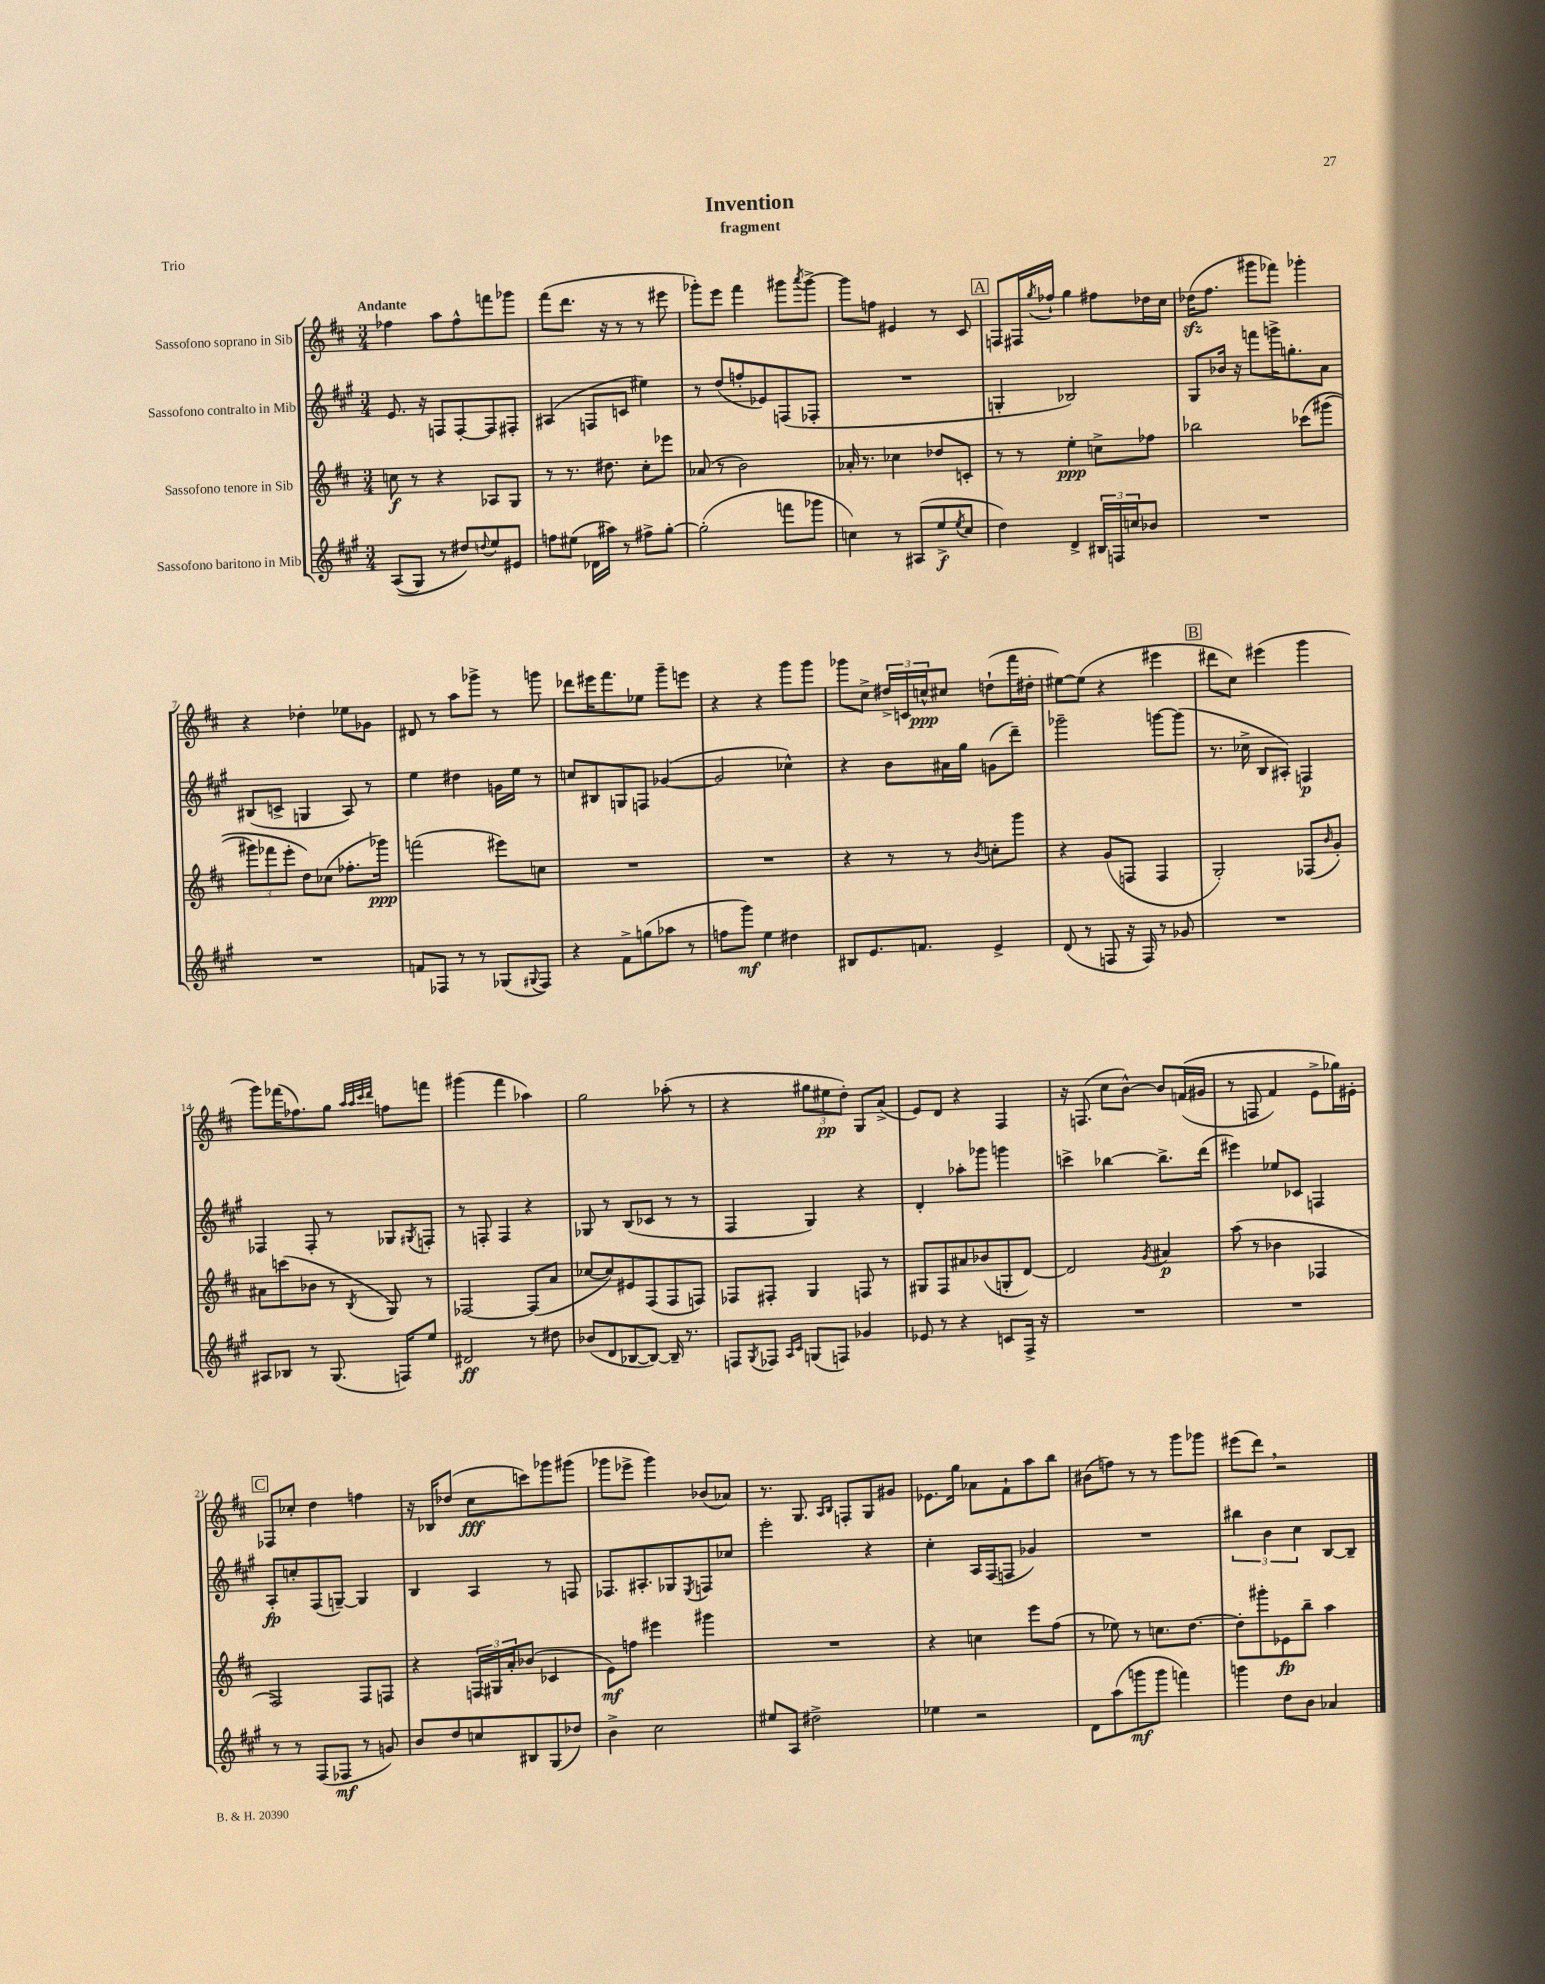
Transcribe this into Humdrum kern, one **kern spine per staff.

**kern	**dynam	**kern	**dynam	**kern	**dynam	**kern	**dynam
*part4	*part4	*part3	*part3	*part2	*part2	*part1	*part1
*staff4	*staff4	*staff3	*staff3	*staff2	*staff2	*staff1	*staff1
*I"Sassofono baritono in Mib	*	*I"Sassofono tenore in Sib	*	*I"Sassofono contralto in Mib	*	*I"Sassofono soprano in Sib	*
*clefG2	*	*clefG2	*	*clefG2	*	*clefG2	*
*k[f#c#g#]	*	*k[f#c#]	*	*k[f#c#g#]	*	*k[f#c#]	*
*M3/4	*	*M3/4	*	*M3/4	*	*M3/4	*
=1	=1	=1	=1	=1	=1	=1	=1
!	!	!	!	!	!	!LO:TX:a:B:t=Andante	!
((8A/L	.	8ccn\	f	8.e/	.	4ff-X\	.
8G#/J)	.	8r	.	.	.	.	.
.	.	.	.	16r	.	.	.
8r	.	4r	.	8Fn/L	.	8aa\L	.
8dd#X/L)	.	.	.	[8F'/	.	8ff-^^\	.
8qqddn/	.	.	.	.	.	.	.
8ee/	.	8A-X/L	.	8F/]	.	8fffn\	.
8e#X/J	.	8G/J	.	8F#X'/J	.	8ggg-X\J	.
=2	=2	=2	=2	=2	=2	=2	=2
8ffn\L	.	8r	.	(4A#X/	.	(8fff#\L	.
(8ee#X\J	.	8.r	.	.	.	8.ddd\J	.
16d-X\LL	.	.	.	8Fn/L	.	.	.
16aa#X\JJ)	.	8.dd#X\	.	.	.	16r	.
8r	.	.	.	8cn/J	.	8r	.
8ff#X^\L	.	8cc#'\L	.	4ee#X\)	.	8r	.
[8gg#'\J	.	8eee-X\J	.	.	.	8eee#X\	.
=3	=3	=3	=3	=3	=3	=3	=3
(2gg#'\]	.	(8a-X/	.	8r	.	8ggg-X'\L)	.
.	.	8r	.	(8dd/L	.	8eee\J	.
.	.	2b\)	.	8ffn'/	.	4fff#\	.
.	.	.	.	8e-X/)	.	.	.
8fffn\L	.	.	.	(8Fn/	.	8ggg#X\L	.
.	.	.	.	.	.	8qaaa/	.
8ggg-X\J	.	.	.	8F-X'/J	.	[8ggg#^\J	.
=4	=4	=4	=4	=4	=4	=4	=4
4ccn\)	.	16a-X'/	.	2.r	.	8ggg#\L]	.
.	.	8.r	.	.	.	.	.
.	.	.	.	.	.	8ffn\J	.
8r	.	4cc-X\	.	.	.	4e#X/	.
(8A#X/L	.	.	.	.	.	.	.
8ee^/	f	8dd-X/L	.	.	.	8r	.
8qee/	.	.	.	.	.	.	.
8cc/J	.	8cn'/J	.	.	.	8c#/	.
!!LO:REH:place=s1:t=A
=5	=5	=5	=5	=5	=5	=5	=5
4dd\)	.	8r	.	4Gn'/	.	8Fn/L	.
.	.	8r	.	.	.	16F#X/L	.
.	.	.	.	.	.	8qgg/	.
.	.	.	.	.	.	16ff-X`/JJ	.
4d^/	.	4ee'\	ppp	2B-X/)	.	4gg\	.
24B#X/LL	.	8ccn^\L	.	.	.	8ff#X\L	.
24Fn/	.	.	.	.	.	.	.
24ccn/J	.	.	.	.	.	.	.
8b-X/J	.	8ff-X\J	.	.	.	16dd-X\L	.
.	.	.	.	.	.	16cc#\JJ	.
=6	=6	=6	=6	=6	=6	=6	=6
2.r	.	2bb-X\	.	8G#/L	.	(16dd-Xzz\KL	.
.	.	.	.	.	.	8.ff#\J	.
.	.	.	.	16b-X/Jk	.	.	.
.	.	.	.	16r	.	.	.
.	.	.	.	8fffn\L	.	8ggg#X\L	.
.	.	.	.	16gggn^\K	.	8fff-X\J)	.
.	.	.	.	8.ggn'\	.	.	.
.	.	(8ccc-X\L	.	.	.	4ggg-X'\	.
.	.	(8ggg#X\J	.	8a\J	.	.	.
!!LO:LB:g=z
=7	=7	=7	=7	=7	=7	=7	=7
2.r	.	12ggg#X\L)	.	(8B#X/L	.	4r	.
.	.	12fff-X\	.	.	.	.	.
.	.	.	.	8cn^/J	.	.	.
.	.	12eee'\J	.	.	.	.	.
.	.	8dd\L)	.	4Gn/	.	4dd-X'\	.
.	.	(8cc-X\J	.	.	.	.	.
.	.	8.ff-X'\L	.	8A/)	.	8ee-X\L	.
.	.	.	.	8r	.	8g-X\J	.
.	.	16ggg-X\Jk)	ppp	.	.	.	.
=8	=8	=8	=8	=8	=8	=8	=8
8fn/L	.	(2fffn\	.	4ee\	.	8d#X/	.
8F-X/J	.	.	.	.	.	8r	.
8r	.	.	.	4dd#X\	.	8aa\L	.
8r	.	.	.	.	.	8ggg-X^\J	.
(8G-X/L	.	8eee#X\L)	.	16gn\LL	.	8r	.
.	.	.	.	16ee\JJ	.	.	.
8qqG#X/	.	.	.	.	.	.	.
8F-/J)	.	8ccn\J	.	8r	.	8gggn\	.
=9	=9	=9	=9	=9	=9	=9	=9
4r	.	2.r	.	8ccn/L	.	8ddd-X\L	.
.	.	.	.	8B#X/	.	16eee#X\K	.
.	.	.	.	.	.	8.fff#\	.
8f#^\L	.	.	.	8Gn/	.	.	.
(8ggn\	.	.	.	8Fn/J	.	8ee-X\J	.
8aa-X\J	.	.	.	([4g-X/	.	8ggg~\L	.
8r	.	.	.	.	.	8eeen\J	.
=10	=10	=10	=10	=10	=10	=10	=10
8ffn\L	.	2.r	.	2g-/]	.	4r	.
8ggg#\J)	mf	.	.	.	.	.	.
4ee\	.	.	.	.	.	4r	.
4dd#X\	.	.	.	4cc-X^^\)	.	8ggg\L	.
.	.	.	.	.	.	8ggg\J	.
=11	=11	=11	=11	=11	=11	=11	=11
8B#X/L	.	4r	.	4r	.	8ggg-X\L	.
8.e/	.	.	.	.	.	8cc#^\J	.
.	.	8r	.	8b\L	.	24dd#X^/LL	.
.	.	.	.	.	.	24cn/	.
8.fn/J	.	.	.	.	.	.	.
.	.	.	.	.	.	24ccn^^/J	ppp
.	.	8r	.	16a#X\L	.	8cc#X/J	.
.	.	.	.	16gg#\JJ	.	.	.
.	.	8qb/	.	.	.	.	.
4e^/	.	8ccn'\L	.	(8gn\L	.	(8ddn`\L	.
.	.	8ggg\J	.	8ddd~\J)	.	16fff#\L	.
.	.	.	.	.	.	16dd#X'\JJ	.
=12	=12	=12	=12	=12	=12	=12	=12
(8d/	.	4r	.	2ggg-X~\	.	[8ee#X\L)	.
8r	.	.	.	.	.	(8ee#\J]	.
8Fn/	.	(8g/L	.	.	.	4r	.
16r	.	8Fn/J	.	.	.	.	.
16F/)	.	.	.	.	.	.	.
8r	.	4F/	.	[8gggn\L	.	4eee#X\	.
8g-X/	.	.	.	(8ggg\J]	.	.	.
!!LO:REH:place=s1:t=B
=13	=13	=13	=13	=13	=13	=13	=13
2.r	.	2G'/)	.	8.r	.	8ddd#X\L	.
.	.	.	.	.	.	8cc#\J)	.
.	.	.	.	16cc-X^\	.	.	.
.	.	.	.	8B/L	.	(4eee#X\	.
.	.	.	.	8A#X'/J)	.	.	.
.	.	(8F-X/L	.	4Fn/	p	4ggg\	.
.	.	16qqb/	.	.	.	.	.
.	.	8g'/J)	.	.	.	.	.
!!LO:LB:g=z
=14	=14	=14	=14	=14	=14	=14	=14
8A#X/L	.	8a#X\L	.	4F-X/	.	8ggg\L)	.
8B-X/J	.	(8cccn\	.	.	.	(16fff-X\K	.
.	.	.	.	.	.	8.ff-X\)	.
8r	.	8b-X\J	.	8F-'/	.	.	.
(8.G#/	.	8r	.	8r	.	8gg\J	.
.	.	.	.	.	.	32qqaa/LLL	.
.	.	.	.	.	.	32qqaa/	.
.	.	.	.	.	.	32qqccc#/	.
.	.	8qB/	.	.	.	32qqddd/JJJ	.
.	.	8G/)	.	8G-X/L	.	8ffn\L	.
16Fn/KL)	.	.	.	.	.	.	.
.	.	.	.	8qG#X/	.	.	.
8ee/J	.	8r	.	8Fn'/J	.	8fffn\J	.
=15	=15	=15	=15	=15	=15	=15	=15
2d#X/	ff	[2F-X/	.	8r	.	(4ggg#X\	.
.	.	.	.	8Fn'/	.	.	.
.	.	.	.	4F/	.	4fff#\	.
8r	.	(8F-/L]	.	4r	.	4aa-X\)	.
8dd#X\	.	8a/J	.	.	.	.	.
=16	=16	=16	=16	=16	=16	=16	=16
(8b-X/L	.	[8cc-X/L	.	8G-X/	.	2gg\	.
8d/	.	8cc-/])	.	8r	.	.	.
[8B-X/	.	8e#X/	.	(8B/L	.	.	.
8B-/J_)	.	(8F#/	.	8c-X/J	.	.	.
16B-~/]	.	8F#/	.	8r	.	(8aa-X'\	.
8.r	.	.	.	.	.	.	.
.	.	8Fn/J)	.	8r	.	8r	.
=17	=17	=17	=17	=17	=17	=17	=17
8Fn/L	.	8F-X/L	.	4F#/	.	4r	.
8qG#/	.	.	.	.	.	.	.
8F-X/J	.	8F#X'/J	.	.	.	.	.
16qqA/LL	.	.	.	.	.	.	.
16qqc#/JJ	.	.	.	.	.	.	.
(8Gn/L	.	4G/	.	4G#/)	.	12gg#X\L	.
.	.	.	.	.	.	12ee#X\	pp
8Fn/J)	.	.	.	.	.	.	.
.	.	.	.	.	.	12dd'\J)	.
4g-X/	.	8Fn/	.	4r	.	8G/L	.
.	.	8r	.	.	.	(8a^/J	.
=18	=18	=18	=18	=18	=18	=18	=18
8e-X/	.	8G#X/L	.	4d'/	.	8e/L)	.
8r	.	8F#/	.	.	.	8d/J	.
4r	.	8a#X/	.	8aa-X'\L	.	4r	.
.	.	(8b-X/	.	8ggg-X\J	.	.	.
8cn/L	.	8Gn'/	.	4gggn\	.	4F#/	.
16F#^/Jk	.	[8d/J)	.	.	.	.	.
16r	.	.	.	.	.	.	.
=19	=19	=19	=19	=19	=19	=19	=19
2.r	.	2d/]	.	4cccn^\	.	16r	.
.	.	.	.	.	.	(8.Fn/	.
.	.	.	.	[4bb-X\	.	8cc#\L	.
.	.	.	.	.	.	[8b^^\J)	.
.	.	8qg/	.	.	.	.	.
.	.	4a#X/	p	8.bb-^\L]	.	8b/L]	.
.	.	.	.	.	.	((16fn/L	.
.	.	.	.	(16ddd\Jk	.	16g#X/JJ	.
=20	=20	=20	=20	=20	=20	=20	=20
2.r	.	(8aa\	.	4eee#X\)	.	8r	.
.	.	8r	.	.	.	8Fn/	.
.	.	4b-X\	.	8ee-X/L	.	4f#/)	.
.	.	.	.	8c-X/J	.	.	.
.	.	4F-X/	.	4Fn/	.	8e^\L	.
.	.	.	.	.	.	16gg-X\L)	.
.	.	.	.	.	.	16e#X'\JJ	.
!!LO:LB:g=z
!!LO:REH:place=s1:t=C
=21	=21	=21	=21	=21	=21	=21	=21
8r	.	2F#/)	.	8A'/L	fp	8F-X/L	.
8r	.	.	.	8ccn'/	.	8cc-X'/J	.
(8F#/L	.	.	.	(8F#/	.	4dd\	.
8F-X/J	mf	.	.	[8Gn~/J)	.	.	.
8r	.	8F#/L	.	4G/]	.	4ffn\	.
8gn/)	.	8Fn/J	.	.	.	.	.
=22	=22	=22	=22	=22	=22	=22	=22
8b/L	.	4r	.	4B/	.	16r	.
.	.	.	.	.	.	16B-X/KL	.
8dd/	.	.	.	.	.	(8dd-X/J	.
8ccn/	.	24Fn/LL	.	4A/	.	8cc#\L	fff
.	.	24G#X/	.	.	.	.	.
.	.	24a'/J	.	.	.	.	.
8B#X/	.	(8b-X/J	.	.	.	8cccn\)	.
(8G#/	.	4c-X/	.	8r	.	8ggg-X\	.
8dd-X/J)	.	.	.	8Fn/	.	(8ggg#X\J	.
=23	=23	=23	=23	=23	=23	=23	=23
4b^\	.	8e\L)	mf	8.F-X/L	.	8ggg-X\L	.
.	.	8ffn\J	.	.	.	8eee-X^\J	.
.	.	.	.	8.A#X'/	.	.	.
2cc#\	.	4eee#X\	.	.	.	4ggg-\)	.
.	.	.	.	8G-X/	.	.	.
.	.	.	.	8qE/	.	.	.
.	.	4ggg#X\	.	8Fn/	.	(8b-X/L	.
.	.	.	.	8cc-X/J	.	8a-X/J)	.
=24	=24	=24	=24	=24	=24	=24	=24
8ee#X/L	.	2.r	.	2eee'\	.	8.r	.
8A/J	.	.	.	.	.	.	.
.	.	.	.	.	.	8.G/	.
2dd#X^\	.	.	.	.	.	.	.
.	.	.	.	.	.	16qqA/LL	.
.	.	.	.	.	.	16qqB/JJ	.
.	.	.	.	.	.	8Fn'/L	.
.	.	.	.	4r	.	8G/	.
.	.	.	.	.	.	8g#X/J	.
=25	=25	=25	=25	=25	=25	=25	=25
4ee-X\	.	4r	.	4cc#'\	.	8.e-X\L	.
.	.	.	.	.	.	16gg\Jk	.
2r	.	4ccn\	.	16A/LL	.	8a-X\L	.
.	.	.	.	(16F#/J	.	.	.
.	.	.	.	8Fn/J	.	8f#`\	.
.	.	8eee\L	.	4g-X/)	.	8aa\	.
.	.	(8ff#\J	.	.	.	8bb\J	.
=26	=26	=26	=26	=26	=26	=26	=26
8d\L	.	8r	.	2.r	.	(8b#X\L	.
(8aa\	.	8ee-X\)	.	.	.	8ffn\J)	.
8gggn\	mf	8r	.	.	.	8r	.
8ggg\J	.	8.ccn\L	.	.	.	8r	.
4fffn\)	.	.	.	.	.	8ggg\L	.
.	.	[8.dd\J	.	.	.	.	.
.	.	.	.	.	.	8ggg-X\J	.
=27	=27	=27	=27	=27	=27	=27	=27
4gggn\	.	8dd'\L]	.	6bb#X\	.	(8eee#X\L	.
.	.	8ggg#X'\	.	.	.	8ddd,\J)	.
.	.	.	.	6b\	.	.	.
8dd\L	.	8e-X\	fp	.	.	2r	.
.	.	.	.	6cc#\	.	.	.
8b\J	.	8bb~\J	.	.	.	.	.
4a-X/	.	4aa\	.	[8B/L	.	.	.
.	.	.	.	8B~/J]	.	.	.
==	==	==	==	==	==	==	==
*-	*-	*-	*-	*-	*-	*-	*-
